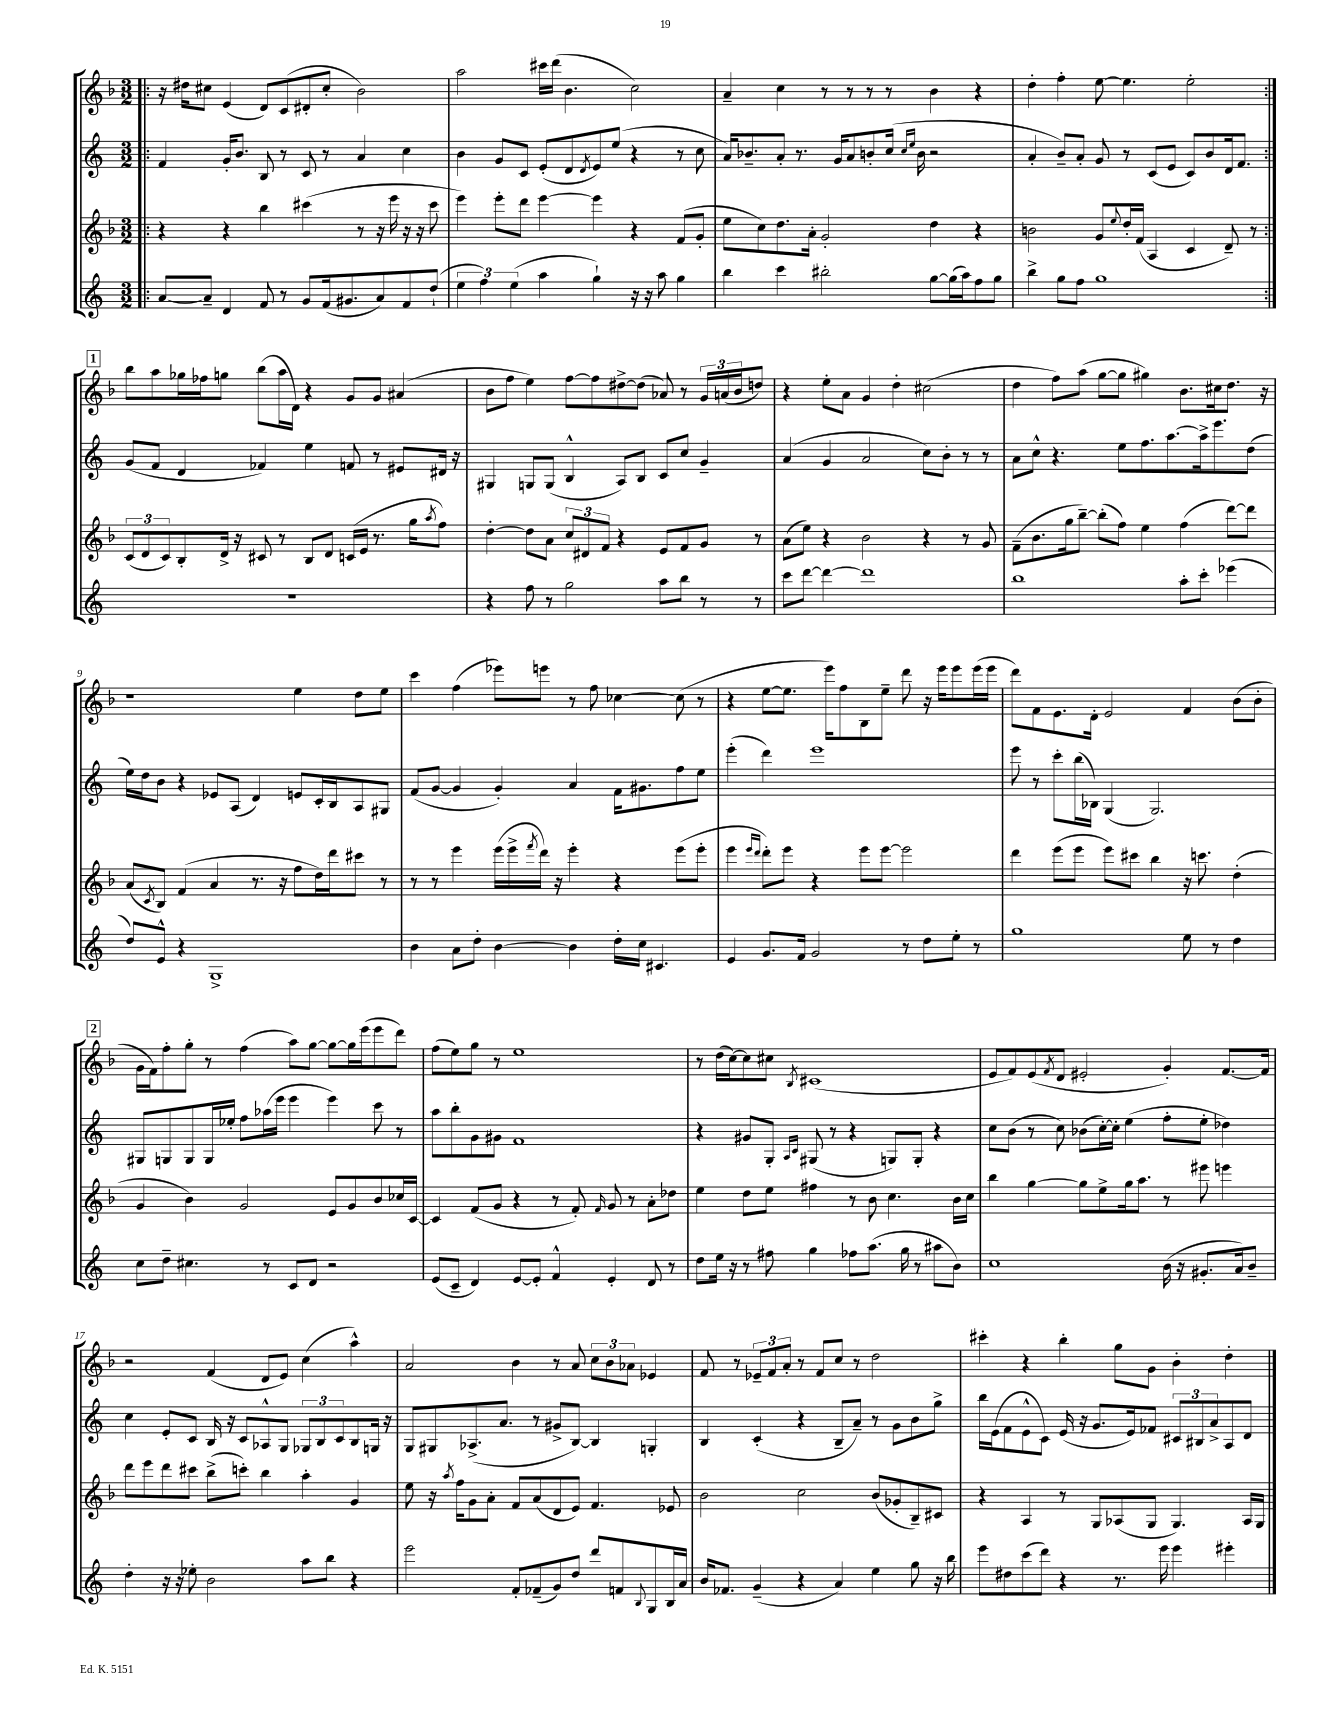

**kern	**kern	**kern	**kern
*part4	*part3	*part2	*part1
*staff4	*staff3	*staff2	*staff1
*clefG2	*clefG2	*clefG2	*clefG2
*k[]	*k[b-]	*k[]	*k[b-]
*M3/2	*M3/2	*M3/2	*M3/2
=1!|:	=1!|:	=1!|:	=1!|:
[8a/L	4r	4f/	16r
.	.	.	16dd#X\KL
8a~/J]	.	.	8cc#X\J
4d/	4r	16g'/KL	(4e/
.	.	8.b/J	.
8f/	4bb-\	8B/	8d/L)
8r	.	8r	(8c/
8g/L	(4ccc#X\	8c/	8d#X'/
(16f/k	.	8r	8cc#'/J
8.g#X/	.	.	.
.	8r	4a/	2b-\)
8a/)	16r	.	.
.	16eee\	.	.
8f/	16r	4cc\	.
.	16r	.	.
(8dd`/J	8ccc#\	.	.
=2	=2	=2	=2
6ee\	4eee\)	4b\	2aa\
6ff\)	.	.	.
.	8eee'\L	8g/L	.
(6ee\	.	.	.
.	8ddd\J	8c/J	.
4aa\	[4eee\	(8e'/L	16ccc#X\LL
.	.	.	(16ddd\JJ
.	.	8d/	4.b-\
.	.	8qd/	.
4gg`\)	4eee\]	8e/)	.
.	.	(8ee/J	.
16r	4r	4r	2cc\)
16r	.	.	.
8aa\	.	.	.
4gg\	(8f/L	8r	.
.	8g'/J	8cc\	.
=3	=3	=3	=3
4bb\	8ee\L	16a/KL)	4a~/
.	.	8.b-X~/	.
.	8cc\)	.	.
4ccc\	8.dd\	8a'/J	4cc\
.	.	8.r	.
.	16a'\Jk	.	.
2bb#X'\	2g'/	.	8r
.	.	16g/KL	.
.	.	8a/	8r
.	.	8bn'/	8r
.	.	(16cc/Jk	8r
.	.	16qqcc/LL	.
.	.	16qqee/JJ	.
.	.	16b\	.
[8gg\L	4dd\	2r	4b-\
(16gg\L]	.	.	.
16aa\J)	.	.	.
8ff\	4r	.	4r
8gg\J	.	.	.
=4	=4	=4	=4
4bb^\	2bn\	4a'/	4dd'\
8gg\L	.	8b~/L)	4ff'\
8ff\J	.	8a'/J	.
1gg	8g/L	8g/	[8ee\
.	8qqee/	.	.
.	16dd'/L	8r	4.ee\]
.	(16f/JJ	.	.
.	4A/	(8c/L	.
.	.	8e/J	.
.	4c/	8c/L)	2ee'\
.	.	8b/	.
.	8d~/)	16d/k	.
.	.	8.f/J	.
.	8r	.	.
!!LO:LB:g=z
!!LO:REH:place=s1:t=1
=5:|!	=5:|!	=5:|!	=5:|!
1.r	(12c/L	(8g/L	8bb-\L
.	12d/	.	.
.	.	8f/J	8aa\
.	12c/)	.	.
.	8B-'/	4d/	16gg-X\L
.	.	.	16ff-X\J
.	16d^/Jk	.	8ggn\J
.	16r	.	.
.	8c#X/	4f-X/)	(8bb-\L
.	8r	.	16aa\L
.	.	.	16d\JJ)
.	8B-/L	4ee\	4r
.	8d/J	.	.
.	(16cn/LL	8fn/	8g/L
.	16e/JJ	.	.
.	8.r	8r	8g/J
.	.	8e#X/L	(4a#X/
.	16gg\KL	.	.
.	8qaa/	.	.
.	8ff\J)	16d#X/Jk	.
.	.	16r	.
=6	=6	=6	=6
4r	[4dd'\	4G#X/	8b-\L
.	.	.	8ff\J
8ff\	8dd\L]	8Gn/L	4ee\)
8r	8a\J	(8G/J	.
2gg\	12cc/L	4B^^/	[8ff\L
.	12d#X/	.	.
.	.	.	8ff\]
.	12f/J	.	.
.	4r	8A/L)	[8dd#X^\
.	.	8B/J	(8dd#\J]
8aa\L	8e/L	8c/L	8a-X/)
8bb\J	8f/	8cc/J	8r
8r	8g/J	4g~/	24g/LL
.	.	.	(24an/
.	.	.	24b-/J
8r	8r	.	8ddn/J)
=7	=7	=7	=7
8ccc\L	(8a\L	(4a/	4r
[8ddd\J	8ee\J)	.	.
4ddd\_	4r	4g/	8ee'\L
.	.	.	8a\J
1ddd]	2b-\	2a/	4g/
.	.	.	4dd'\
.	4r	8cc\L)	(2cc#X\
.	.	8b'\J	.
.	8r	8r	.
.	8g/	8r	.
=8	=8	=8	=8
1bb	(8f~\L	8a\L	4dd\
.	8.b-\	8cc^^\J	.
.	.	4.r	8ff\L)
.	16gg\k	.	.
.	[8bb-~\J)	.	(8aa\J
.	(8bb-'\L]	.	[8gg\L
.	8ff\J)	8ee\L	8gg\J]
.	4ee\	8.ff\	4gg#X\)
.	.	[8.aa\	.
8aa'\L	(4ff\	.	8.b-\L
8ccc'\J	.	16aa^\k]	.
.	.	8.eee\	16cc#X\k
(4eee-X\	[8ddd\L)	.	8.dd\J
.	8ddd\J]	(8dd\J	.
.	.	.	16r
!!LO:LB:g=z
=9	=9	=9	=9
8dd/L)	(8a/L	16ee\LL)	1r
.	.	16dd\J	.
.	8qc/	.	.
8e^^/J	8B-/J)	8b\J	.
4r	(4f/	4r	.
1G^	4a/	8e-X/L	.
.	.	(8A/J	.
.	8.r	4d/)	.
.	16r	.	.
.	8ff\L	8en/L	4ee\
.	16dd\L)	16c'/L	.
.	16ddd\J	16B/J	.
.	8ccc#X\J	8A/	8dd\L
.	8r	8G#X/J	8ee\J
=10	=10	=10	=10
4b\	8r	(8f/L	4ccc\
.	8r	[8g/J	.
8a\L	4eee\	4g/]	(4ff\
8dd'\J	.	.	.
[4b\	(16eee\LL	4g'/)	8eee-X\L)
.	16eee^\	.	.
.	8qfff/	.	.
.	16ddd\JJ)	.	8eeen\J
.	16r	.	.
4b\]	4eee'\	4a/	8r
.	.	.	8ff\
16dd'\LL	4r	16f\KL	[4cc-X\
16cc\JJ	.	8.g#X\	.
4.c#X/	.	.	.
.	(8eee\L	8ff\	(8cc-\]
.	8eee'\J	8ee\J	8r
=11	=11	=11	=11
4e/	4eee\	(4eee'\	4r
.	16qqeee/LL	.	.
.	16qqddd/JJ	.	.
8.g/L	8ddd'\L)	4ddd\)	[8ee\L
.	8eee\J	.	8.ee\J]
16f/Jk	.	.	.
2g/	4r	1eee	.
.	.	.	16eee\KL)
.	.	.	8ff\
.	8eee\L	.	8B-\
.	[8eee\J	.	8ee~\J
8r	2eee\]	.	8ddd\
8dd\L	.	.	16r
.	.	.	16eee\KL
8ee'\J	.	.	8eee\
8r	.	.	(16eee\L
.	.	.	16eee\JJ
=12	=12	=12	=12
1gg	4ddd\	8eee\	8ddd\L)
.	.	8r	8f\
.	(8eee\L	8ccc'\L	8.e\
.	8eee\J	(16bb\L	.
.	.	16B-X\JJ)	16d'\Jk
.	8eee\L)	(4G/	2e/
.	8ccc#X\J	.	.
.	4bb-\	2.G/)	.
8ee\	16r	.	4f/
.	8.cccn\	.	.
8r	.	.	.
4dd\	(4dd'\	.	(8b-\L
.	.	.	8b-'\J
!!LO:LB:g=z
!!LO:REH:place=s1:t=2
=13	=13	=13	=13
8cc\L	4g/	8G#X/L	16g\LL
.	.	.	16f\J)
8dd~\J	.	8Gn/	8ff'\
4.cc#X\	4b-\)	8G/	8gg'\J
.	.	16G/L	8r
.	.	16ee-X'/JJ	.
.	2g/	8ff\L	(4ff\
8r	.	(16aa-X\L	.
.	.	16eee\JJ	.
8c/L	.	4eee\	8aa\L)
8d/J	.	.	[8gg\J
2r	8e/L	4eee\)	8gg\L_
.	8g/	.	16gg\L]
.	.	.	(16eee\J
.	8b-/	8ccc\	8eee\
.	16cc-X/L	8r	8ddd\J)
.	[16c/JJ	.	.
=14	=14	=14	=14
(8e/L	4c/]	8aa\L	(8ff\L
8c~/J	.	8bb'\	8ee\)
4d/)	(8f/L	8g\	8gg\J
.	8g/J	8g#X\J	8r
[8e/L	4r	1f	1ee
8e'/J]	.	.	.
4f^^/	8r	.	.
.	8f'/)	.	.
.	16qqf/	.	.
4e'/	8g/	.	.
.	8r	.	.
8d/	8a'\L	.	.
8r	8dd-X\J	.	.
=15	=15	=15	=15
8dd\L	4ee\	4r	8r
16ee\Jk	.	.	(16dd\LL
16r	.	.	[16cc\J)
8r	8dd\L	8g#X/L	8cc\]
8ff#X\	8ee\J	8G'/J	8cc#X\J
.	.	16qqA/LL	.
.	.	16qqc/JJ	8qB-/
4gg\	4ff#X\	(8G#X/	(1c#X
.	.	8r	.
8ff-X\L	8r	4r	.
(8.aa\J	8b-\	.	.
.	4.cc\	8Gn/L)	.
16gg\	.	.	.
8r	.	8G'/J	.
8aa#X\L	.	4r	.
8b\J)	16b-\LL	.	.
.	16cc\JJ	.	.
=16	=16	=16	=16
1cc	4bb-\	8cc\L	8e/L
.	.	(8b\J	8f/)
.	[4gg\	8r	(8e/
.	.	.	8qf/
.	.	8cc\)	8d/J
.	8gg\L]	(8b-X\L	2e#X'/
.	8ee^\	[16cc'\L)	.
.	.	16cc'\JJ]	.
.	16gg\k	(4ee\	.
.	8.aa\J	.	.
(16b\	8r	8ff'\L	4g'/)
16r	.	.	.
8.g#X'/L	8eee#X\	8ee'\J	.
.	4eeen\	4dd-X\)	[8.f/L
16a/k)	.	.	.
8b~/J	.	.	.
.	.	.	16f/Jk]
!!LO:LB:g=z
=17	=17	=17	=17
4dd'\	8ddd\L	4cc\	2r
.	8eee\	.	.
16r	8ddd\	8e'/L	.
16r	.	.	.
8ee-X'\	8ccc#X\J	8c/J	.
2b\	(8bb-^\L	16B/	(4f/
.	.	16r	.
.	8cccn'\J)	8c/L	.
.	4bb-\	8A-X^^/	8d/L
.	.	8G/J	8e/J)
8aa\L	4aa'\	12G-X/L	(4cc\
.	.	12B/	.
8bb\J	.	.	.
.	.	12c/	.
4r	4g/	8B/	4aa^^\)
.	.	16Gn/Jk	.
.	.	16r	.
=18	=18	=18	=18
2eee\	8ee\	8G/L	2a/
.	16r	8G#X/	.
.	8qaa/	.	.
.	16ff\KL	.	.
.	8g\	(8.A-X^/	.
.	8a'\J	.	.
.	.	8.a/J	.
8f'/L	8f/L	.	4b-\
(8f-X~/	(8a/	8r	.
8g/)	8d/	8g#X^/L	8r
8dd/J	8e/J)	[8B/J)	8a/
8ddd/L	4.f/	4B/]	12cc\L
.	.	.	12b-\
8fn/	.	.	.
.	.	.	12a-X\J
8qqB/	.	.	.
8G/	.	4Gn'/	4e-X/
16B/L	8e-X/	.	.
16a/JJ	.	.	.
=19	=19	=19	=19
16b/KL	2b-\	4B/	8f/
8.f-X/J	.	.	.
.	.	.	8r
(4g~/	.	(4c'/	12e-X~/L
.	.	.	12f/
.	.	.	12a'/J
4r	2cc\	4r	8r
.	.	.	8f/L
4a/)	.	8B~/L	8cc/J
.	.	8a~/J)	8r
4ee\	(8b-/L	8r	2dd\
.	8g-X'/	8g\L	.
8gg\	8B-~/)	8b\	.
16r	8c#X/J	8gg^\J	.
16bb\	.	.	.
=20	=20	=20	=20
8eee\L	4r	16bb\LL	4ccc#X'\
.	.	(16e\J	.
8dd#X\	.	8f\	.
(8ccc\	4A/	8e^^\	4r
8ddd\J)	.	8c\J)	.
4r	8r	(16e/	4bb-'\
.	.	16r	.
.	8G/L	8.g/L	.
8.r	(8A-X/	.	8gg\L
.	.	16e/k)	.
.	8G/J	8f-X/J	8g\J
16eee\	.	.	.
4eee\	4.G/)	12c#X/L	4b-'\
.	.	12B#X/	.
.	.	12a^/	.
4eee#X'\	.	8A/	4dd'\
.	16A-/LL	8d/J	.
.	16G/JJ	.	.
==	==	==	==
*-	*-	*-	*-
